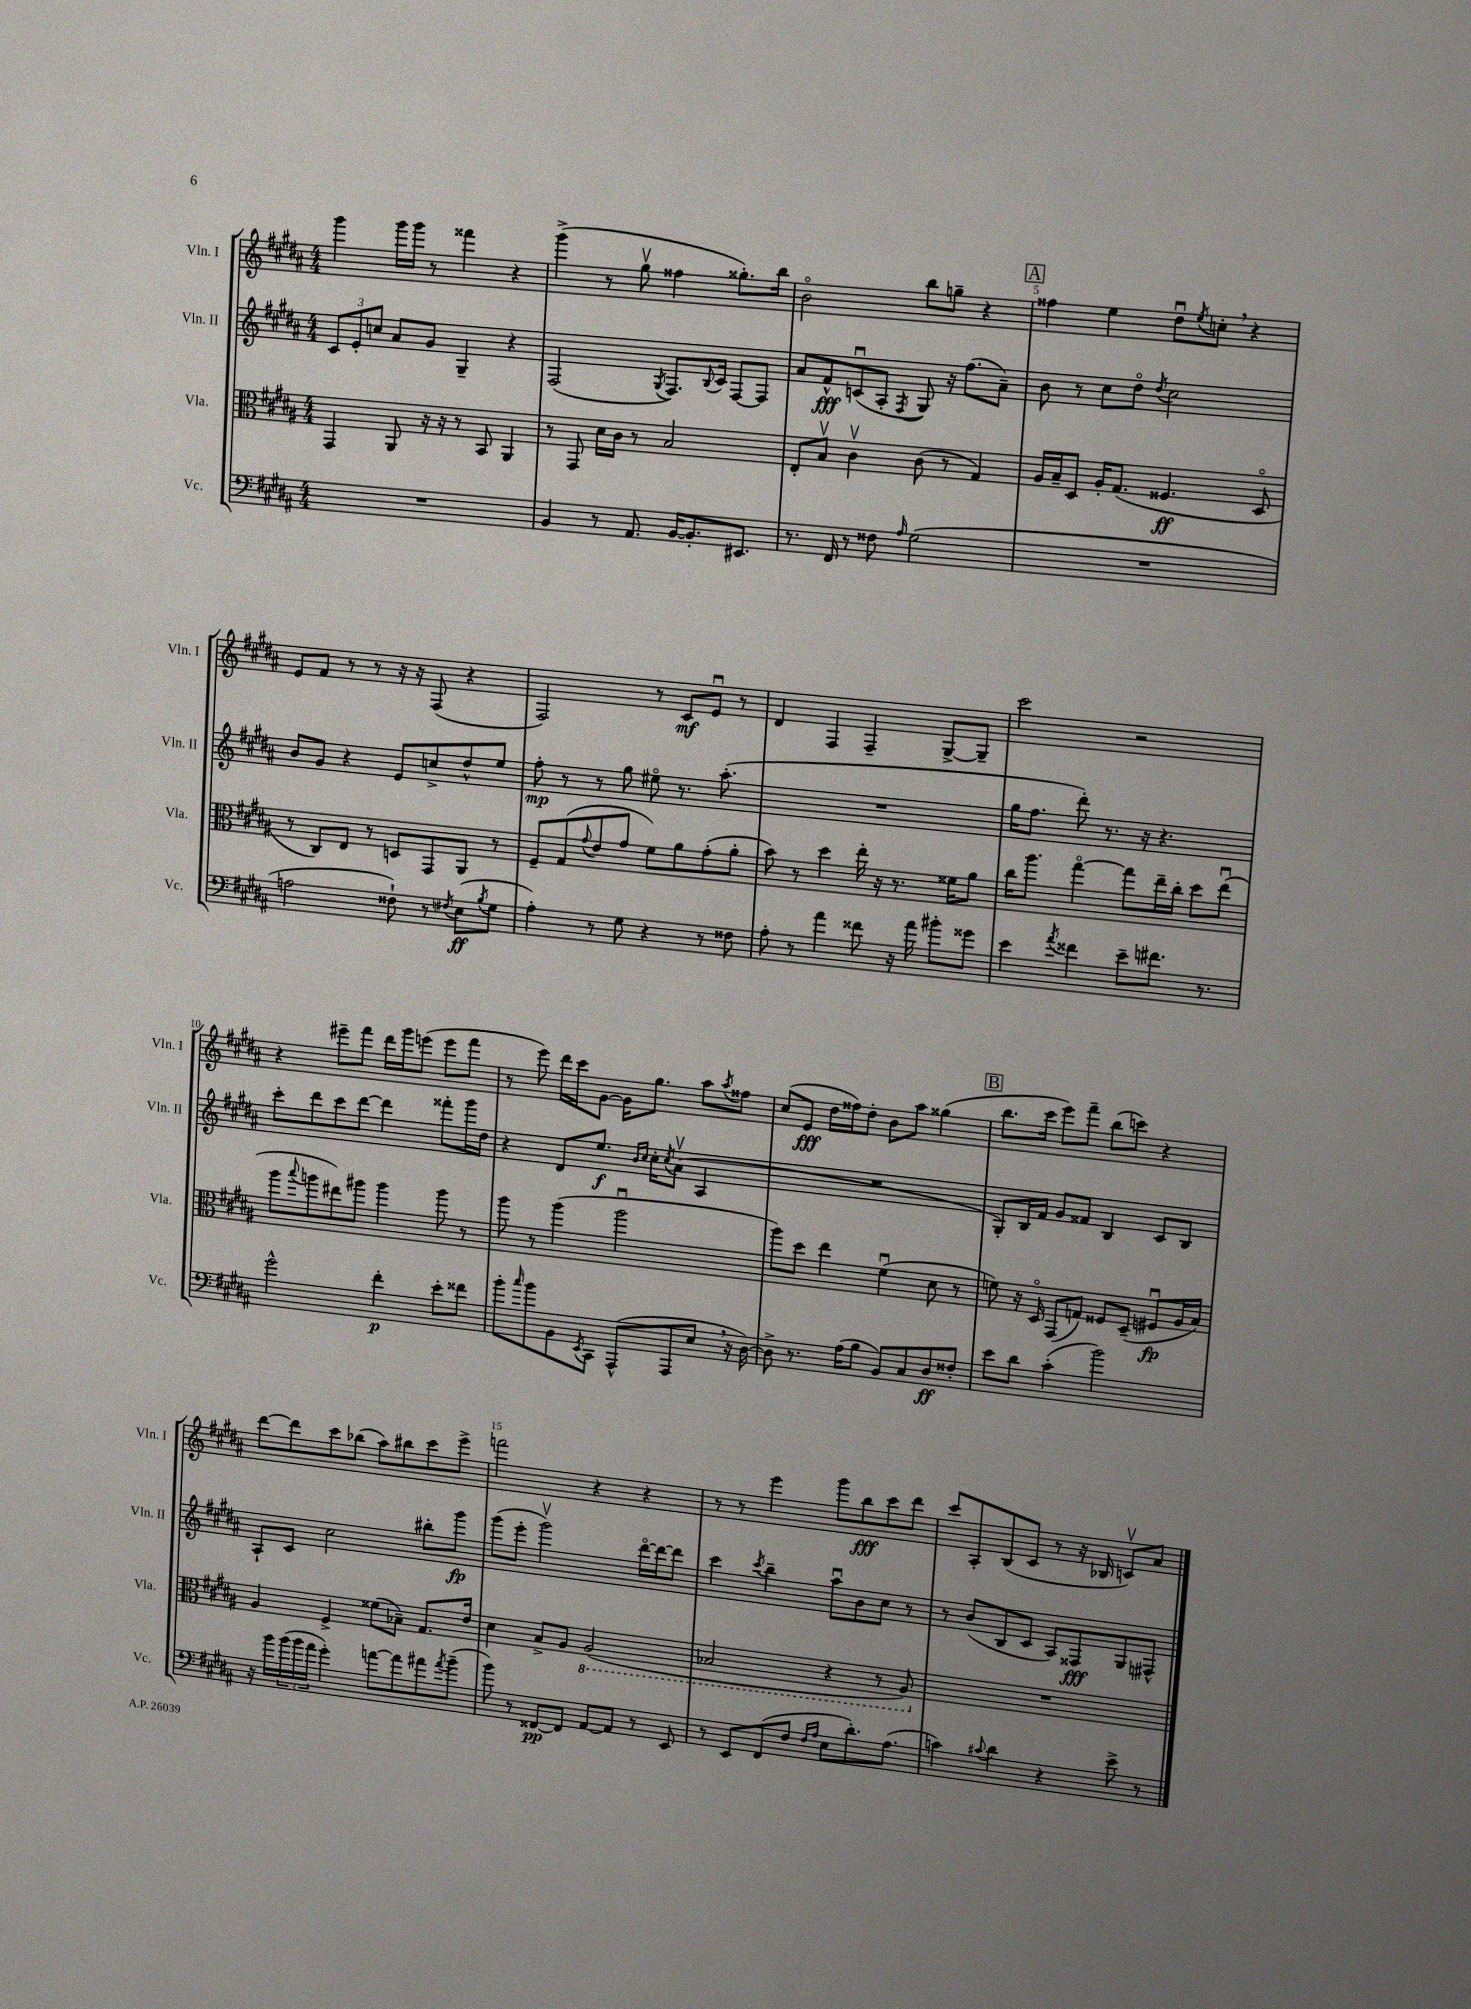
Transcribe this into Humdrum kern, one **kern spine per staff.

**kern	**dynam	**kern	**dynam	**kern	**dynam	**kern	**dynam
*part4	*part4	*part3	*part3	*part2	*part2	*part1	*part1
*staff4	*staff4	*staff3	*staff3	*staff2	*staff2	*staff1	*staff1
*I"Vc.	*	*I"Vla.	*	*I"Vln. II	*	*I"Vln. I	*
*I'Vc.	*	*I'Vla.	*	*I'Vln. II	*	*I'Vln. I	*
*clefF4	*	*clefC3	*	*clefG2	*	*clefG2	*
*k[f#c#g#d#a#]	*	*k[f#c#g#d#a#]	*	*k[f#c#g#d#a#]	*	*k[f#c#g#d#a#]	*
*M4/4	*	*M4/4	*	*M4/4	*	*M4/4	*
=2	=2	=2	=2	=2	=2	=2	=2
1r	.	4GG#/	.	12c#/L	.	4ggg#\	.
.	.	.	.	12e'/	.	.	.
.	.	.	.	12ccn/J	.	.	.
.	.	8AA#/	.	8a#/L	.	16ggg#\LL	.
.	.	.	.	.	.	16ggg#\JJ	.
.	.	16r	.	8g#/J	.	8r	.
.	.	16r	.	.	.	.	.
.	.	8r	.	4G#~/	.	4fff##X\	.
.	.	8BB/	.	.	.	.	.
.	.	4AA#/	.	4r	.	4r	.
=3	=3	=3	=3	=3	=3	=3	=3
4BB/	.	8r	.	(2F#/	.	(4ggg#^\	.
.	.	8GG#/	.	.	.	.	.
8r	.	16d#\LL	.	.	.	8r	.
.	.	16c#\JJ	.	.	.	.	.
8.AA#/	.	8r	.	.	.	8gg#v\	.
.	.	.	.	8qG#/	.	.	.
.	.	2B/	.	8.F#/L)	.	4ff##X\	.
[16BB/KL	.	.	.	.	.	.	.
8.BB'/]	.	.	.	.	.	.	.
.	.	.	.	8qqB/	.	.	.
.	.	.	.	16c#/Jk	.	.	.
.	.	.	.	[8F#/L	.	8.gg##X'\L)	.
8.EE#X/J	.	.	.	.	.	.	.
.	.	.	.	8F#/J]	.	.	.
.	.	.	.	.	.	16bb\Jk	.
=4	=4	=4	=4	=4	=4	=4	=4
8.r	.	8E'/L	.	8a#/L	.	2b\	.
.	.	8Bv/J	.	8f#^^/	fff	.	.
16FF#/	.	.	.	.	.	.	.
8r	.	4c#v\	.	(8cnu/	.	.	.
8F##X\	.	.	.	8A#'/J	.	.	.
16qqA#/	.	.	.	8qF#/	.	.	.
(2G#\	.	(8c#\	.	8G#/)	.	8bb\L	.
.	.	8r	.	16r	.	8ggn~\J	.
.	.	.	.	(8.ff#\L	.	.	.
.	.	4G#/)	.	.	.	4r	.
.	.	.	.	8a#~\J)	.	.	.
!!LO:REH:place=s1:t=A
=5	=5	=5	=5	=5	=5	=5	=5
1r	.	16A#/LL	.	8b\	.	4ff##X\	.
.	.	16B~/J	.	.	.	.	.
.	.	8D#/J	.	8r	.	.	.
.	.	16A#'/KL	.	8cc#\L	.	4ee\	.
.	.	(8.G#/J	.	.	.	.	.
.	.	.	.	8dd#\J	.	.	.
.	.	.	.	8qdd#/	.	.	.
.	.	4.F##X/	ff	2cc#\	.	8dd#u\L	.
.	.	.	.	.	.	8qee/	.
.	.	.	.	.	.	8ccn',\J	.
.	.	.	.	.	.	4r	.
.	.	8D#/	.	.	.	.	.
!!LO:LB:g=z
=6	=6	=6	=6	=6	=6	=6	=6
2An\	.	8r	.	8b/L	.	8e/L	.
.	.	8C#/L)	.	8g#/J	.	8f#/J	.
.	.	8E/J	.	4r	.	8r	.
.	.	8r	.	.	.	8r	.
8F##X`\)	.	8Dn/L	.	8e/L	.	16r	.
.	.	.	.	.	.	16r	.
8r	.	8GG#/	.	8ccn^/	.	(8F#/	.
8qF#X/	.	.	.	.	.	.	.
(8E\L	ff	8AA#/J	.	8dd#^^/	.	4r	.
8qB/	.	.	.	.	.	.	.
8G#\J	.	8r	.	8ee/J	.	.	.
=7	=7	=7	=7	=7	=7	=7	=7
4A#'\)	.	8F#~/L	.	8ff#'\	mp	2F#/)	.
.	.	(8G#/	.	8r	.	.	.
.	.	8qqg#/	.	.	.	.	.
8r	.	8e/	.	8r	.	.	.
8G#\	.	8g#/J	.	8gg#\	.	.	.
4r	.	8f#\L)	.	8ee#X\	.	8r	.
.	.	8a#\	.	8.r	.	8c#/L	mf
8r	.	(8g#'\	.	.	.	8eu/J	.
.	.	.	.	(8.aa#'\	.	.	.
8F##X\	.	8a#'\J	.	.	.	8r	.
=8	=8	=8	=8	=8	=8	=8	=8
8A#'\	.	8b\)	.	1r	.	4d#/	.
8r	.	8r	.	.	.	.	.
4a#\	.	4dd#\	.	.	.	4F#/	.
8f##X\	.	16ee'\	.	.	.	4F#~/	.
.	.	16r	.	.	.	.	.
16r	.	8.r	.	.	.	.	.
16a#\	.	.	.	.	.	.	.
8b#X'\L	.	.	.	.	.	[8G#^/L	.
.	.	16f##X\KL	.	.	.	.	.
8g##X\J	.	8a#\J	.	.	.	8G#~/J]	.
=9	=9	=9	=9	=9	=9	=9	=9
4e\	.	16cc#\KL	.	16gg#\KL	.	2ccc#\	.
.	.	8.aa#\J	.	8.ff#\J	.	.	.
8qa#/	.	.	.	.	.	.	.
4f##X\	.	[4gg#\	.	8ddd#'\)	.	.	.
.	.	.	.	8.r	.	.	.
8e~\L	.	8gg#\L]	.	.	.	2r	.
.	.	.	.	16r	.	.	.
8.f#X\J	.	16ee~\L	.	4.r	.	.	.
.	.	16cc#'\JJ	.	.	.	.	.
.	.	8dd#\L	.	.	.	.	.
8.r	.	.	.	.	.	.	.
.	.	(8eeu\J	.	.	.	.	.
!!LO:LB:g=z
=10	=10	=10	=10	=10	=10	=10	=10
2g#^^\	.	8aa#\L	.	8ccc#'\L	.	4r	.
.	.	8qqbb/	.	.	.	.	.
.	.	8aan\	.	8ddd#\	.	.	.
.	.	8ee#X\)	.	8ccc#\	.	8eee#X~\L	.
.	.	8aa#X\J	.	[8ddd#\J	.	8fff#\J	.
4f#'\	p	4aa#\	.	4ddd#\]	.	16ddd#\LL	.
.	.	.	.	.	.	16ggg#\J	.
.	.	.	.	.	.	(8eeen\J	.
8e'\L	.	8aa#\	.	8fff##X'\L	.	8eee\L	.
8f##X\J	.	8r	.	16ggg#\L	.	8fff#\J	.
.	.	.	.	16dd#\JJ	.	.	.
=11	=11	=11	=11	=11	=11	=11	=11
8b'\L	.	8aa#\	.	4r	.	8r	.
16qqcc#/	.	.	.	.	.	.	.
8b\	.	8r	.	.	.	8eee\)	.
8BB\	.	(4aa#\	.	8d#/L	.	16ddd#\LL	.
.	.	.	.	.	.	16ccc#\J	.
8qEE/	.	.	.	.	.	.	.
8CC#\J	.	.	.	8.ee/J	f	[8g#\J	.
(8AAA#^^/L	.	2aa#u\	.	.	.	16g#\KL]	.
.	.	.	.	16qqb/LL	.	.	.
.	.	.	.	16qqcc#/JJ	.	.	.
.	.	.	.	16cc#'\KL	.	8.gg#\J	.
.	.	.	.	8qcc#/	.	.	.
8AAA#/	.	.	.	(8a#v\J	.	.	.
8E,/J	.	.	.	4A#/	.	8aa#\L	.
.	.	.	.	.	.	8qaa#/	.
16r	.	.	.	.	.	8ff##X\J	.
[16D#\)	.	.	.	.	.	.	.
=12	=12	=12	=12	=12	=12	=12	=12
8D#^\]	.	8aa#\L)	.	1r	.	(8cc#/L	.
8.r	.	8dd#\J	.	.	.	8e/J	fff
.	.	4ee\	.	.	.	16dd#\LL	.
(16A#\KL	.	.	.	.	.	16ff##X\J)	.
8B\J	.	.	.	.	.	8dd#'\J	.
8BB/L)	.	(4f#u\	.	.	.	8b\L	.
8C#/	.	.	.	.	.	8aa#\J	.
8D#/	ff	8d#\	.	.	.	(4gg##X\	.
8F##X'/J	.	8r	.	.	.	.	.
!!LO:REH:place=s1:t=B
=13	=13	=13	=13	=13	=13	=13	=13
8e\L	.	8fn\)	.	8G#'/L)	.	8.bb\L	.
8d#\J	.	16r	.	16B/L	.	.	.
.	.	16D#/	.	16f#/JJ	.	16ccc#\Jk	.
(4c#'\	.	(8GG#/L	.	8g#/L	.	8eee\L)	.
.	.	8Gn/J)	.	8f##X/J	.	8fff#~\J	.
2b\)	.	8F##X/L	.	4B/	.	(8bb\L	.
.	.	(8D#~/J	.	.	.	8cccn\J)	.
.	.	8F#Xu/L	fp	8c#/L	.	4r	.
.	.	16A#/L	.	8B/J	.	.	.
.	.	16B/JJ)	.	.	.	.	.
!!LO:LB:g=z
=14	=14	=14	=14	=14	=14	=14	=14
16r	.	4A#/	.	8A#`/L	.	[8ddd#\L	.
16b\LL	.	.	.	.	.	.	.
(24b\	.	.	.	8c#/J	.	8ddd#\]	.
24b\	.	.	.	.	.	.	.
24a#\JJ	.	.	.	.	.	.	.
4g#'\)	.	4F#^/	.	2cc#\	.	8ccc#\	.
.	.	.	.	.	.	(8bb-X\J	.
[8an\L	.	(8f##X\L	.	.	.	8aa#\L)	.
8a\]	.	8B-X~\J)	.	.	.	8bb#X\	.
8a#X\	.	8.G#/L	.	8bb#X'\L	.	8ccc#\	.
8qa#/	.	.	.	.	.	.	.
(8b~\J	.	.	.	8ggg#\J	fp	8eee^\J	.
.	.	16e/Jk	.	.	.	.	.
=15	=15	=15	=15	=15	=15	=15	=15
8b\)	.	4d#\	.	(8ggg#\L	.	2fffn\	.
8r	.	.	.	8eee'\J	.	.	.
[8FF##X/L	pp	8B^/L	.	2ggg#v\)	.	.	.
8FF##/J]	.	8A#/J	.	.	.	.	.
*	*	*8ba	*	*	*	*	*
[8AA#/L	.	(2AA#/	.	.	.	4r	.
8AA#/J]	.	.	.	.	.	.	.
8r	.	.	.	[16ddd#\LL	.	4r	.
.	.	.	.	16ddd#\J_	.	.	.
8EE/	.	.	.	8ddd#\J]	.	.	.
=16	=16	=16	=16	=16	=16	=16	=16
8r	.	2BB-X/	.	4ccc#\	.	8r	.
8EE/L	.	.	.	.	.	8r	.
.	.	.	.	8qccc#/	.	.	.
(8FF#/	.	.	.	4bb~\	.	4eee\	.
8F#/J	.	.	.	.	.	.	.
16qqF#/LL	.	.	.	.	.	.	.
16qqA#/JJ	.	.	.	.	.	.	.
8E\L	.	4r	.	8aa#u\L	.	8ggg#\L	.
8.d#'\)	.	.	.	8b\	.	8bb\	fff
.	.	8r	.	8cc#\J	.	8ccc#\	.
(8.A#\J	.	.	.	.	.	.	.
.	.	8AA#/)	.	8r	.	8ddd#\J	.
=17	=17	=17	=17	=17	=17	=17	=17
*	*	*X8ba	*	*	*	*	*
4cn\)	.	1r	.	8r	.	8ccc#/L	.
.	.	.	.	(8b/L	.	8A#'/	.
8qqc#X/	.	.	.	.	.	.	.
4d#\	.	.	.	8B/	.	(8B/	.
.	.	.	.	8c#/J	.	8c#/J	.
4r	.	.	.	8A#/L)	.	8r	.
.	.	.	.	8F##X/	fff	16r	.
.	.	.	.	.	.	16B-X/	.
8e^\	.	.	.	8G#/	.	8cnv/L)	.
8r	.	.	.	8F#X^^/J	.	8a#/J	.
==	==	==	==	==	==	==	==
*-	*-	*-	*-	*-	*-	*-	*-
